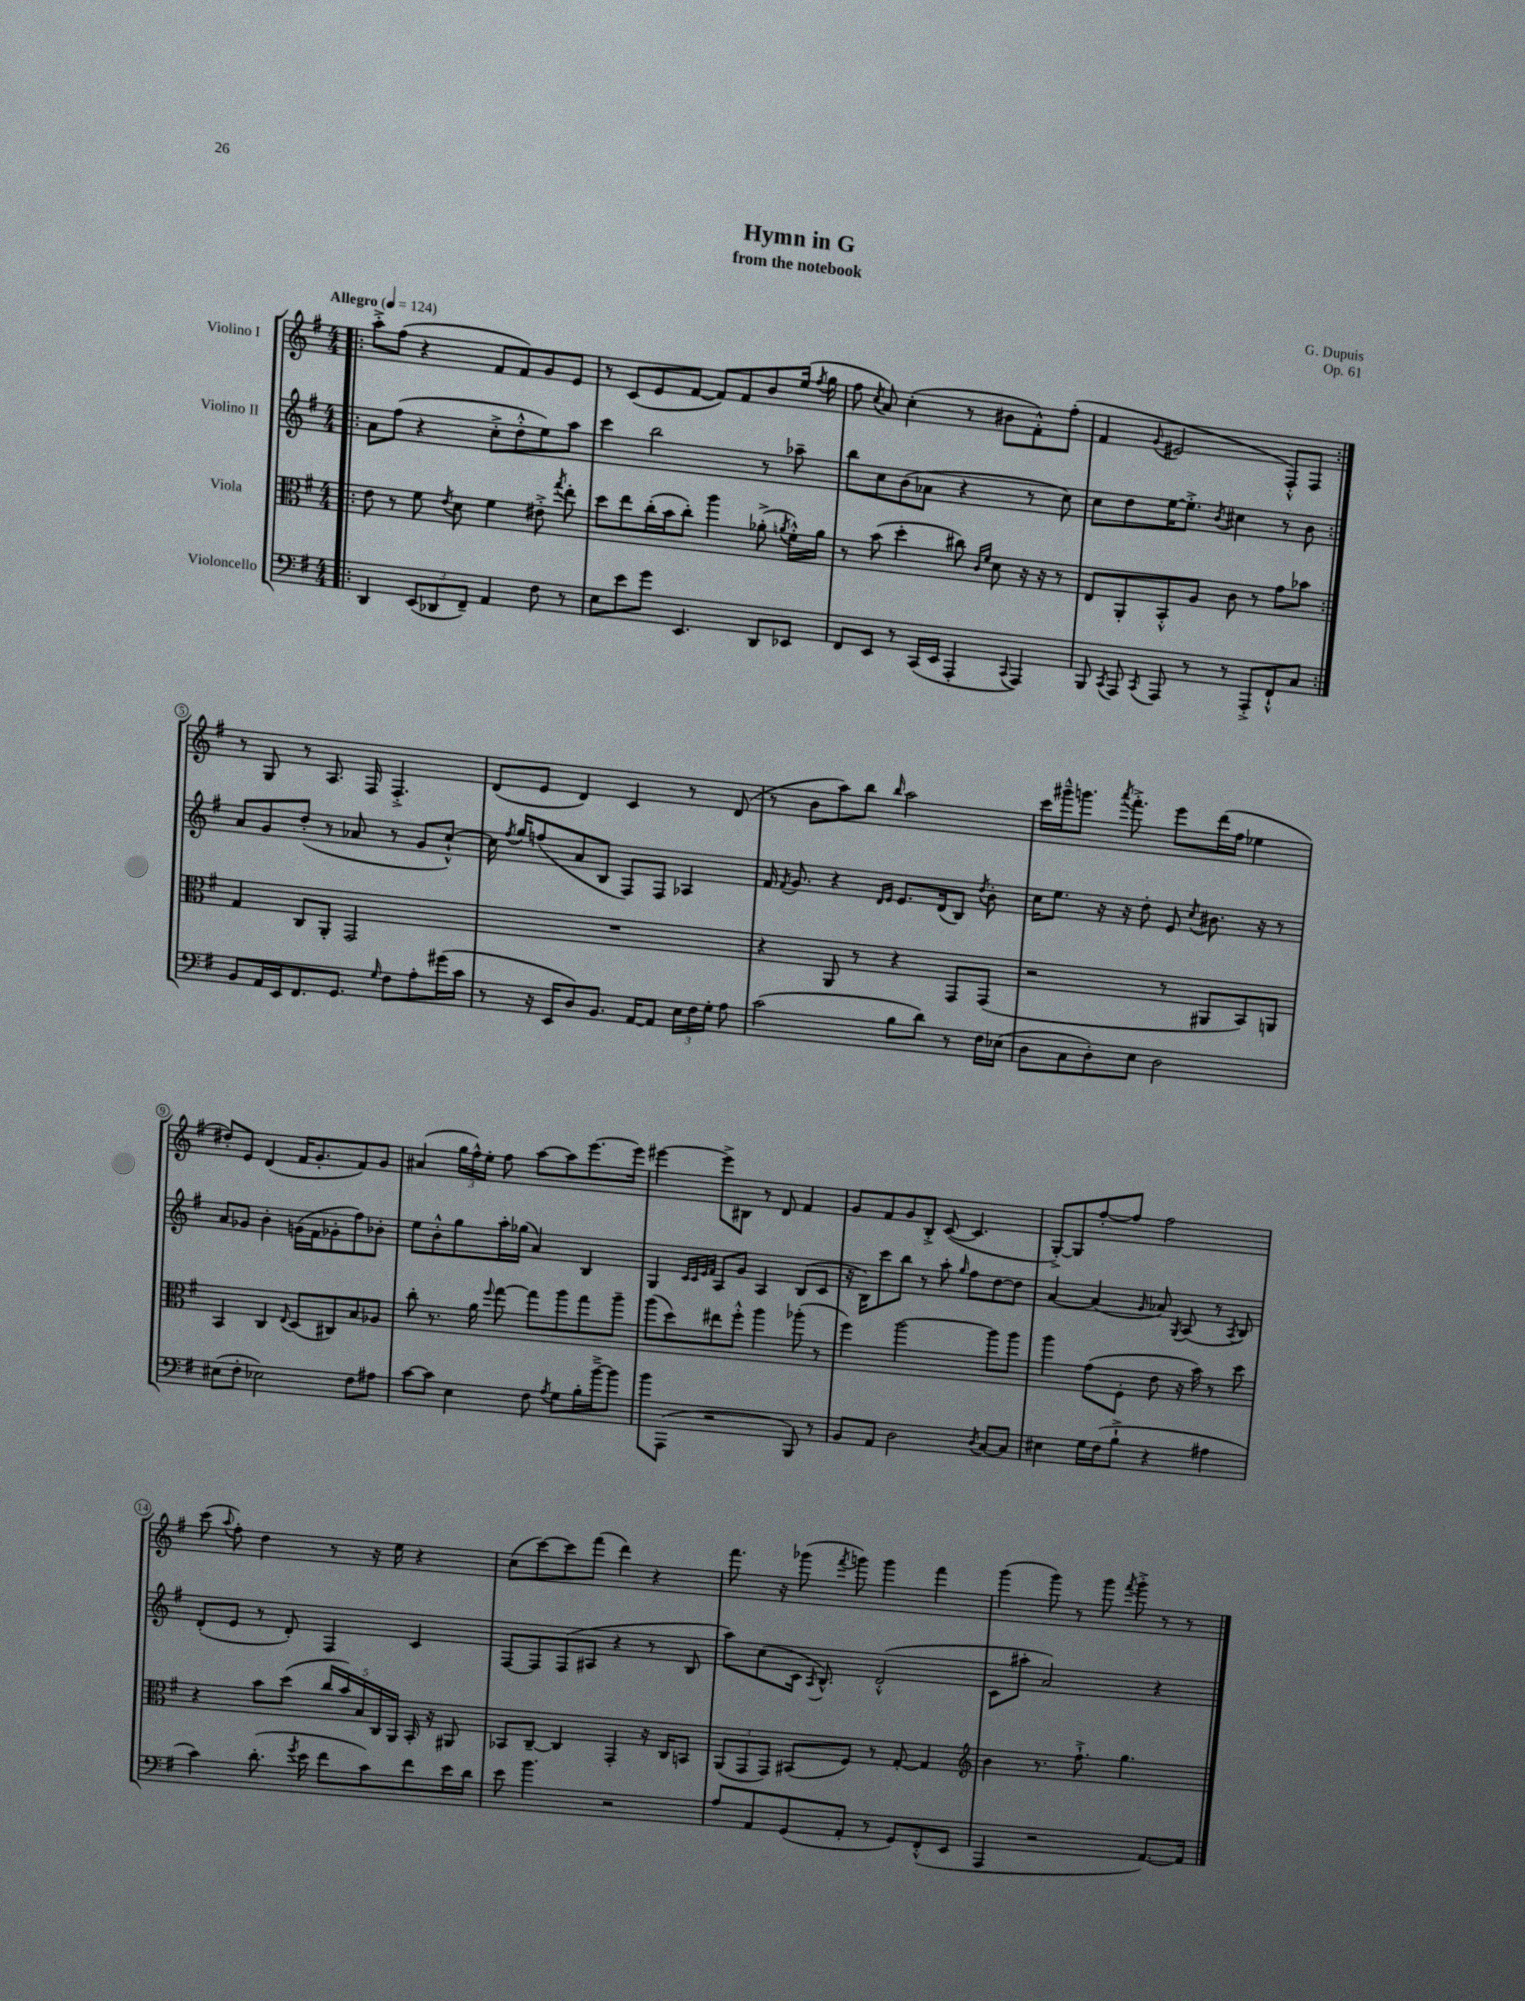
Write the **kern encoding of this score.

**kern	**kern	**kern	**kern
*staff4	*staff3	*staff2	*staff1
*clefF4	*clefC3	*clefG2	*clefG2
*k[f#]	*k[f#]	*k[f#]	*k[f#]
*M4/4	*M4/4	*M4/4	*M4/4
*MM124	*MM124	*MM124	*MM124
=!|:	=!|:	=!|:	=!|:
4DD/	8e\	8a\L	8aa'^\L
.	8r	(8ff#\J	(8ff#\J
(12EE/L	8f#\	4r	4r
12DD-/	.	.	.
.	8qe/	.	.
.	8d\	.	.
12FF#~/J)	.	.	.
4AA/	4f#\	8cc'^\L	8f#/L
.	.	8dd'^^\	8f#/)
8F#\	8e#'^\	8ee\)	8g/
.	8qgg/	.	.
8r	8ee'\	8aa\J	8e/J
=	=	=	=
8E\L	8dd\L	4ccc\	8r
8e\	8ee\	.	(8c/L
8g\J	(16cc'\L	2bb\	8e/
.	16b\J	.	.
4.EE/	8cc'\J)	.	[8f#/J
.	4aa\	.	8f#/]L)
.	.	.	8f#/
8DD/L	(8a-'^\	8r	8b/
.	8qa/	.	.
8EE-/J	16f#'^^\LL)	8aa-~\	(16ee/Jk
.	.	.	8qff#/
.	16a\JJ	.	16gg\
=	=	=	=
8FF#/L	8r	8bb\L	8ff#\
.	.	.	8qcc/
8EE/J	(8b\	8cc\	8a/)
8r	4dd'\	(8b\	(4cc'\
(16CC/LL	.	8a-\J	.
16EE/JJ	.	.	.
4AAA'/	8cc#\)	4r	8r
.	16qqc/LL	.	.
.	16qqf#/JJ	.	.
.	8d\	.	8b#\L
8qqCC/	.	.	.
4AAA/)	16r	8r	8f#'^^\)
.	16r	.	.
.	8r	8cc\)	(8ff#'\J
=	=	=	=
8BBB/	8E/L	8cc\L	4f#/
8qCC/	.	.	.
8AAA/	8AA'/	8dd\	.
8qCC/	.	.	8qqg/
8AAA/	8BB'^^/	[16ee\K	2e#/
.	.	8.ee'^\]J	.
8r	8A/J	.	.
.	.	8qb/	.
8r	8c\	4cc#\	.
8AAA'^/L	8r	.	.
8FF#`^^/	8g\L	8r	8F#'^^/L)
8C/J	8b-\J	8b\	8F#/J
=:|!	=:|!	=:|!	=:|!
8BB/L	4G/	8a/L	8r
16AA/L	.	8g/	8G/
16EE/J	.	.	.
8.FF#/	8C/L	(8dd'/J	8r
.	8AA'/J	8r	8.A/
8.GG/J	.	.	.
.	2GG/	8a-/	.
.	.	.	16F#/
16qqG/	.	.	.
8F#\L	.	8r	4.F#'^/
8A'\	.	8g/L	.
(16g#\L	.	[8cc`^^/J)	.
16c\JJ	.	.	.
=	=	=	=
8r	1r	16cc\]	(8d/L
.	.	8qff#/	.
.	.	16gg/LK	.
16r	.	(8ff/	8e/J
16EE/LK	.	.	.
8D/)	.	8a/	4d/)
8.BB/J	.	8B/J	.
.	.	8F#/L)	4c/
[16AA/LK	.	.	.
8AA/]J	.	8F#/J	.
24E\LL	.	4A-/	8r
24F#\	.	.	.
24G'\JJ	.	.	.
8A\	.	.	(8d/
=	=	=	=
(2c\	4r	16f#/	8r
.	.	8qf#/	.
.	.	8.g/	.
.	.	.	8b\L
.	8AA/	4r	8aa\)
.	8r	.	8bb\J
.	.	16qqd/LL	.
.	.	16qqe/JJ	16qqbb/
8B\L	4r	8.e/L	2aa\
8d\J)	.	.	.
.	.	(16d/k	.
8r	8GG/L	8B/J)	.
.	.	8qdd/	.
16F#\LL	(8GG/J	8b'\	.
(16E-\JJ	.	.	.
=	=	=	=
8D\L	2r	16cc\LK	16ccc\LL
.	.	8.ee\J	16ggg#~^^\J
8C\	.	.	8.ggg\J
8D'\)	.	16r	.
.	.	.	8qaaa/
.	.	16r	8.fff#'^\
8E\J	.	8dd'\	.
2D\	8r	8e/	8eee\L
.	.	8qcc/	.
.	8AA#/L	8.b#\	(16ddd\L
.	.	.	16ff#\JJ
.	8BB/)	.	4ee-\
.	.	16r	.
.	8AA/J	8r	.
=	=	=	=
(8E#\L	4BB/	8a/L	8dd#'/L)
8F#'\J	.	8g-/J	8e/J
2E-\)	4C/	4b'\	(4d/
.	8qqE/	.	.
.	(8D/L	(16g\LL	16f#/LK
.	.	16f#\J	8.g'/
.	8C#/)	8g-'\	.
8F#\L	8B/	8ff#\)	8f#/)
8A#\J	8A-/J	8b-'\J	8g/J
=	=	=	=
[8c\L	8cc'\	8ee\L	(4a#/
8c\]J	8.r	8b'^^\	.
4E\	.	8gg\	24gg\LL
.	.	.	24ff#^^\)
.	16a\	.	.
.	.	.	24ee'\JJ
.	8qqff#/	.	.
.	[8gg\	16aa'\L	8ff#\
.	.	(16gg-\JJ	.
8F#\	8gg\]L	4a/)	[8aa\L
8qA/	.	.	.
8G\L	8aa\	.	8aa\]
16B'\L	8gg\	4B/	[8.eee\
[16b~^\J	.	.	.
8b\]J	8aa~\J	.	.
.	.	.	16eee\]Jk
=	=	=	=
8b\L	(8aa\L	4G/	[4eee#\
(8AAA\J	8dd\)	.	.
.	.	32qqc/LLL	.
.	.	32qqc/	.
.	.	32qqe/	.
.	.	32qqf#/JJJ	.
2r	8ee#\	8A/L	8eee#^\]L
.	8ff#'^^\J	8g/J	8B#\J
.	4aa\	4A/	8r
.	.	.	8d/
8BBB/)	(8aa-'\	(8B/L	4f#/
8r	8r	8c/J	.
=	=	=	=
8BB/L	4ff#\)	16r	8g/L
.	.	16B\LK)	.
8AA/J	.	8ccc\	8f#/
2D\	[2aa\	8bb\J	8g/
.	.	8r	8B'^/J
.	.	8aa'\	([8c/
.	.	16qqgg/	.
.	.	8ff#\L	4.c/]
8qD/	.	.	.
[8C/L	8aa\]L	[8dd\	.
8C/]J	8aa\J	8dd\]J	.
=	=	=	=
4E#\	4aa\	[4a/	[8G'^/L)
.	.	.	8G/]
16G\LL	(8g\L	(4a/]	[8ff#'/
(16F#\J	.	.	.
8B`^\J	8F#'\J	.	8ff#/]J
.	.	16qqg/	.
4r	8e\	8a-/)	2ff#\
.	.	8qG/	.
.	16r	(8A/	.
.	16b\)	.	.
4A#\	8r	8r	.
.	.	8qA/	.
.	8dd\	8B/)	.
=	=	=	=
4c\)	4r	(8d'/L	(8ccc\
.	.	.	8qqaa/
.	.	8e/J	8ff#'\)
(8.d'\	8b\L	8r	4dd\
.	(8dd\J	8d'/)	.
8qg/	.	.	.
16e\	.	.	.
8f#\L	20cc/LL	4F#/	8r
.	20b/)	.	.
.	20B/	.	.
8c\)	.	.	16r
.	20C/	.	.
.	.	.	16ee\
.	20AA/JJ	.	.
8f#\	16BB'/	4c/	4r
.	16r	.	.
16e\L	8AA#/	.	.
16d\JJ	.	.	.
=	=	=	=
8e\	8BB-/L	[8F#/L	(8cc\L
4.b\	[8C~/J	8F#/]	[8ccc\)
.	4C/]	(8F#/	8ccc\]
.	.	8A#/J	(8fff#\J
2r	4GG'/	4r	4ddd\)
.	16r	8r	4r
.	16C/LK	.	.
.	8BB/J	8B/	.
=	=	=	=
8A/L	(12AA/L	8aa\L)	8.fff#\
.	12GG/	.	.
8AA/	.	(8cc\	.
.	12GG/J)	.	.
.	.	.	16r
(8GG/	(8BB#/L	16c\Jk	(8ggg-\
.	.	8qA/	.
.	.	8.B^^/)	.
.	.	.	8qfff#/
8AA'/J	8F#/J)	.	8ggg\)
8r	8r	(2d'^^/	4ggg\
8GG/L)	[8G'/	.	.
(8FF#'^^/	4G/]	.	4fff#\
8EE/J	.	.	.
=	=	=	=
*	*clefG2	*	*
4AAA/	4b\	8c\L	(4ggg\
.	.	8aa#'\J	.
2r	8.r	2a/)	8ggg\)
.	.	.	8r
.	8.ff#`^\	.	.
.	.	.	8ggg\
.	.	.	8qfff#/
.	4.gg\	.	8ggg'^\
[8.AA/L)	.	4r	8r
.	.	.	8r
16AA/]Jk	.	.	.
==	==	==	==
*-	*-	*-	*-
